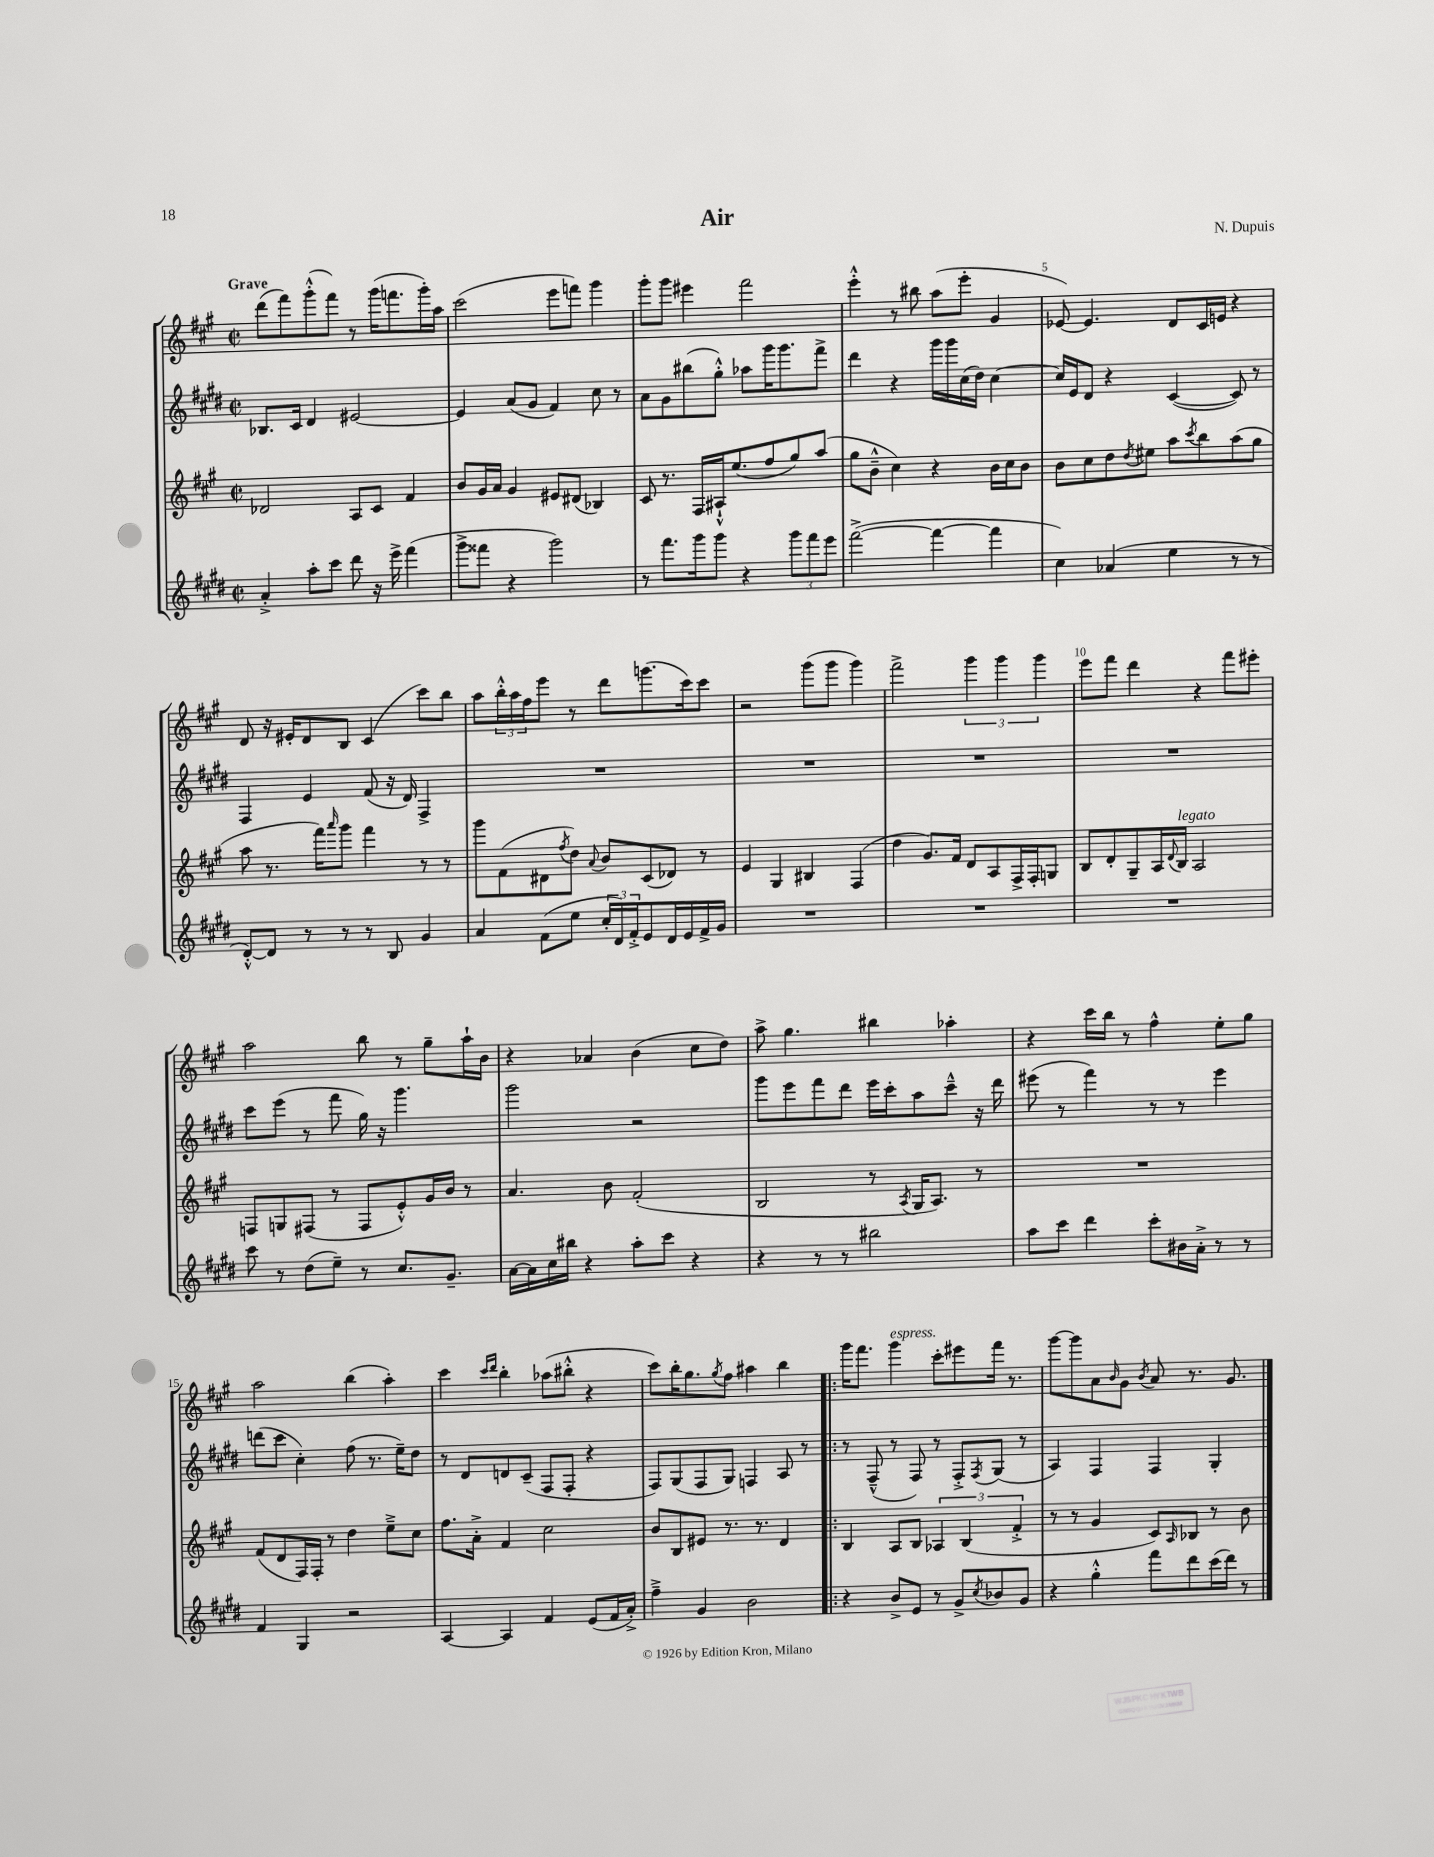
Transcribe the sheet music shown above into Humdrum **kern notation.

**kern	**kern	**kern	**kern
*staff4	*staff3	*staff2	*staff1
*clefG2	*clefG2	*clefG2	*clefG2
*k[f#c#g#d#]	*k[f#c#g#]	*k[f#c#g#d#]	*k[f#c#g#]
*M2/2	*M2/2	*M2/2	*M2/2
*met(c|)	*met(c|)	*met(c|)	*met(c|)
4a'^	2d-	8.B-	(8ddd
.	.	.	8fff#)
.	.	16c#	.
8aa'	.	4d#	(8ggg#'^^
8ccc#	.	.	8fff#)
8ddd#	8A	[2e#	8r
16r	8c#	.	(16ggg#
16eee^	.	.	8.fff
(4fff#	4f#	.	.
.	.	.	16ggg#')
.	.	.	16aa
=	=	=	=
8ggg#^	8b	4e#]	(2ccc#
8fff##	16g#	.	.
.	16a	.	.
4r	4g#	(8a	.
.	.	8g#	.
2ggg#)	8e#	4f#)	8eee
.	(8d#	.	8fff)
.	4B-)	8cc#	4ggg#
.	.	8r	.
=	=	=	=
8r	8c#	8a	8ggg#'
8.fff#	8.r	8g#	8ggg#
.	.	(8bb#	4eee#
16ggg#	16F#	.	.
8ggg#	16A#`^^	8gg#'^^)	.
.	(8.ee	.	.
4r	.	8aa-	2fff#
.	8ff#	16ggg#	.
.	.	8.ggg#	.
12ggg#	8gg#)	.	.
12fff#	.	.	.
.	(8aa	8fff#^	.
12eee	.	.	.
=	=	=	=
([2fff#^	8gg#	4ddd#	4eee'^^
.	8b~^^	.	.
.	4cc#)	4r	8r
.	.	.	8bb#
4fff#_	4r	16ggg#	(8aa
.	.	16ggg#	.
.	.	(16cc#	8eee'
.	.	16dd#)	.
4fff#]	16b	[4cc#	4g#
.	16cc#	.	.
.	8b	.	.
=	=	=	=
4cc#)	8b	16cc#]	[8e-)
.	.	16e	.
.	8cc#	8d#	4.e-]
(4a-	8dd	4r	.
.	8qdd	.	.
.	8ee#	.	.
4ee	8aa	([4c#	8d
.	8qccc#	.	.
.	8bb	.	16c#
.	.	.	16e
8r	(8aa	8c#])	4r
8r	8gg#	8r	.
=	=	=	=
[8d#'^^)	8aa	4F#	8d
8d#]	8.r	.	16r
.	.	.	16e#'
8r	.	4e	8d
.	16fff#)	.	.
.	16qqaaa	.	.
8r	8ggg#	.	8B
8r	4fff#	(8f#	(4c#
8B	.	16r	.
.	.	16d#)	.
4g#	8r	4F#^	8ccc#)
.	8r	.	8bb
=	=	=	=
4a	8ggg#	1r	8aa
.	(8f#	.	24bb'^^
.	.	.	24aa
.	.	.	24ff#
(8f#	8d#	.	8eee
.	8qff#	.	.
8ee	8dd)	.	8r
.	8qqa	.	.
24cc#'	8b	.	8ddd
24d#)	.	.	.
24f#'^	.	.	.
8e	(8c#	.	(8.ggg
16d#	8d-)	.	.
16e	.	.	16ccc#)
16f#^	8r	.	8ccc#
16g#	.	.	.
=	=	=	=
1r	4e	1r	2r
.	4G#	.	.
.	4B#	.	(8ggg#
.	.	.	8ggg#
.	(4F#	.	4ggg#)
=	=	=	=
1r	4dd	1r	2fff#^
.	8.g#)	.	.
.	16f#	.	.
.	8d	.	6ggg#
.	8A	.	.
.	.	.	6ggg#
.	16F#^	.	.
.	16F#'	.	.
.	.	.	6ggg#
.	8G	.	.
=	=	=	=
1r	8B	1r	8eee
.	8d'	.	8fff#
.	8G#~	.	4ddd
.	16A	.	.
.	8qqd	.	.
.	16B	.	.
.	2A	.	4r
.	.	.	8fff#
.	.	.	8eee#'
=	=	=	=
8ccc#	8F	8ccc#	2aa
8r	8G	(8eee	.
(8dd#	(8F#	8r	.
8ee~)	8r	8fff#	.
8r	8F#	16gg#)	8bb
.	.	16r	.
8.cc#	8e'^^)	4.ggg#	8r
.	16g#	.	8gg#~
8.g#~	16b	.	.
.	8r	.	16aa`
.	.	.	16b
=	=	=	=
[16a	4.a	2ggg#	4r
16a]	.	.	.
16cc#	.	.	.
16bb#	.	.	.
4r	.	.	4a-
.	8b	.	.
8aa'	(2f#'	2r	(4b
8ccc#	.	.	.
4r	.	.	8cc#
.	.	.	8dd)
=	=	=	=
4r	2B	8ggg#	8aa^
.	.	8eee	4.gg#
8r	.	8fff#	.
8r	.	8ddd#	.
2bb#	8r	16eee	4bb#
.	.	16ccc#'	.
.	8qA	.	.
.	16G#	8aa	.
.	8.A)	.	.
.	.	8ccc#~^^	4aa-'
.	8r	16r	.
.	.	16ddd#	.
=	=	=	=
8aa	1r	(8eee#	4r
8ccc#	.	8r	.
4ddd#	.	4fff#)	16ccc#
.	.	.	16bb
.	.	.	8r
8ccc#'	.	8r	4ff#^^
16b#	.	8r	.
16a'^	.	.	.
8r	.	4eee#	8ee'
8r	.	.	8gg#
=	=	=	=
4f#	(8f#	(8ddd	2aa
.	8d	8ccc#	.
4G#	16F#)	4cc#')	.
.	16F#'	.	.
.	8r	.	.
2r	4dd	(8ff#	(4bb
.	.	8.r	.
.	8ee~^	.	4aa')
.	.	16ee~)	.
.	8cc#	8dd#	.
=	=	=	=
[4A	8.ff#	8r	4ccc#
.	.	8d#	.
.	16a'^	.	.
.	.	.	16qqccc#
.	.	.	16qqddd
4A]	4f#	8d	4bb'
.	.	(8c#~	.
4f#	2cc#	8F#	(8aa-
.	.	8F#'	8bb#'^^
(8e	.	4r	4r
16f#	.	.	.
16a'^)	.	.	.
=	=	=	=
4ff#~^	8b	8F#)	8ccc#)
.	8B	(8G#	16bb'
.	.	.	8.gg#
4g#	8e#	8F#	.
.	.	.	8qgg#
.	8.r	8G#)	8ff#
2b	.	4F	4aa#
.	8.r	.	.
.	4d	8A	4bb
.	.	8r	.
=!|:	=!|:	=!|:	=!|:
4r	4B	8r	16ggg#
.	.	.	8.fff#
.	.	(8F#~^^	.
8b^	8A	8r	4ggg#
8e	8B	8F#)	.
8r	6A-	8r	8ccc#'
8g#^	.	8F#'^	8eee#
.	(6B	.	.
8qcc#	.	8qF#	.
8b-	.	(8G#	16fff#
.	.	.	8.r
.	6f#'^	.	.
8g#	.	8r	.
=	=	=	=
4r	8r	4A)	[8ggg#
.	8r	.	8ggg#]
4gg#'^^	4g#	4F#	8a
.	.	.	16qqb
.	.	.	8g#
.	.	.	8qb
8fff#	8c#)	4F#	8a
.	16qqA	.	.
8ddd#	8B-	.	8.r
(16ccc#	8r	4G#'	.
16ddd#)	.	.	8.g#
8r	8b	.	.
==	==	==	==
*-	*-	*-	*-
